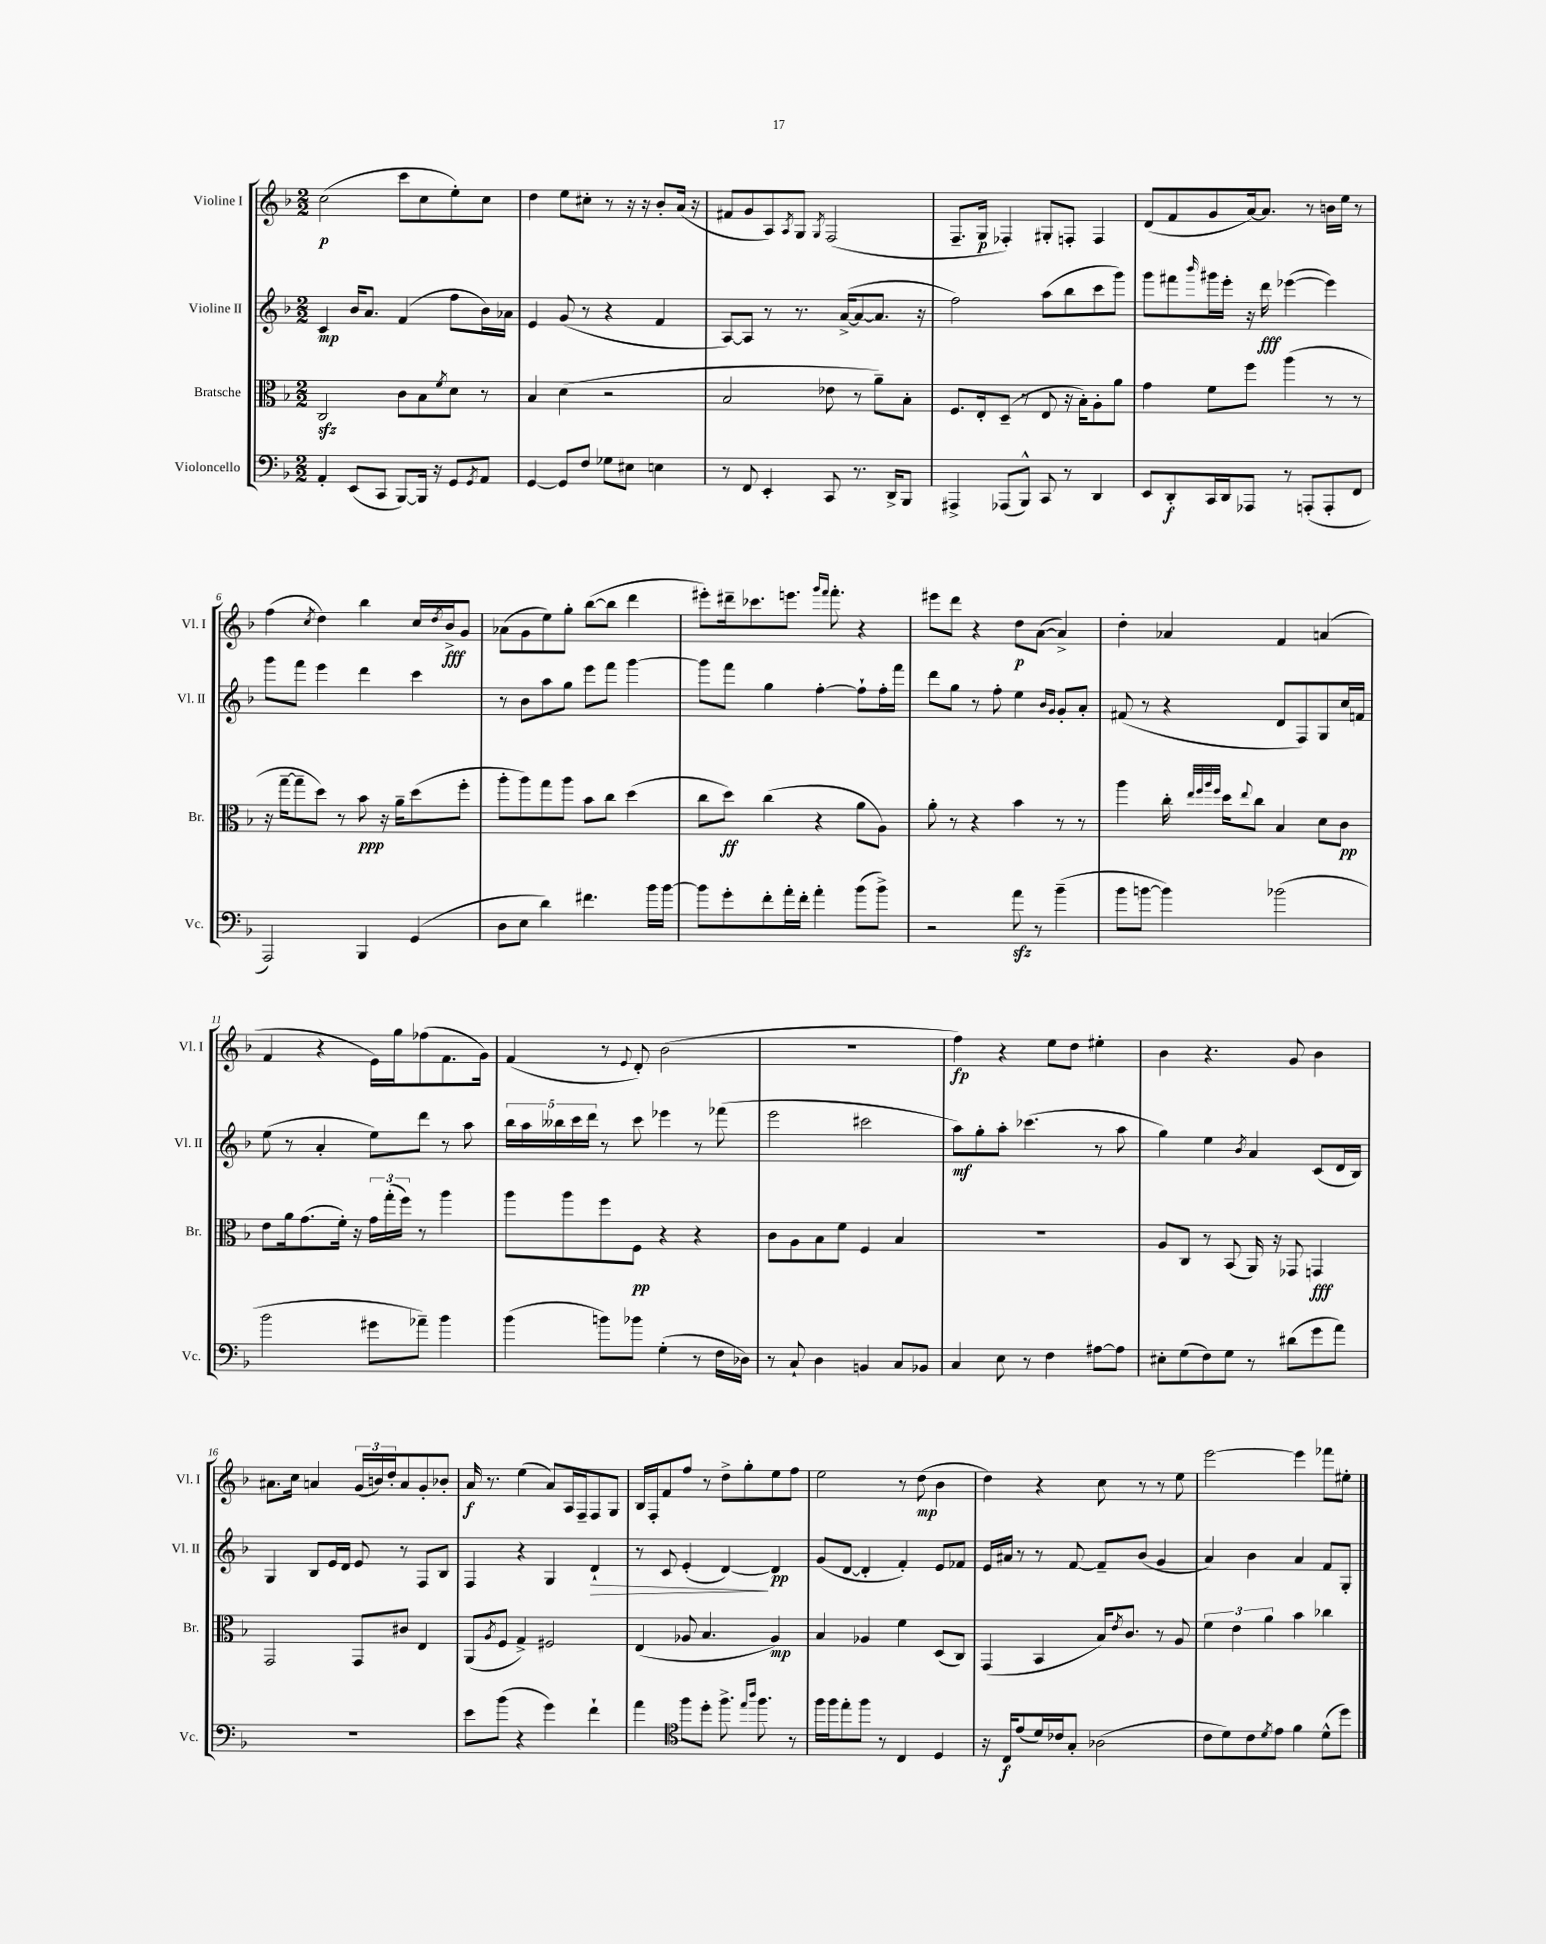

**kern	**dynam	**kern	**dynam	**kern	**dynam	**kern	**dynam
*part4	*part4	*part3	*part3	*part2	*part2	*part1	*part1
*staff4	*staff4	*staff3	*staff3	*staff2	*staff2	*staff1	*staff1
*I"Violoncello	*	*I"Bratsche	*	*I"Violine II	*	*I"Violine I	*
*I'Vc.	*	*I'Br.	*	*I'Vl. II	*	*I'Vl. I	*
*clefF4	*	*clefC3	*	*clefG2	*	*clefG2	*
*k[b-]	*	*k[b-]	*	*k[b-]	*	*k[b-]	*
*M2/2	*	*M2/2	*	*M2/2	*	*M2/2	*
=1	=1	=1	=1	=1	=1	=1	=1
4AA'/	.	2Czz/	.	4c/	mp	(2cc\	p
(8EE/L	.	.	.	16b-/KL	.	.	.
.	.	.	.	8.a/J	.	.	.
8CC/J	.	.	.	.	.	.	.
[8BBB-/L)	.	8c\L	.	(4f/	.	8ccc\L	.
16BBB-/Jk]	.	8B-\	.	.	.	8cc\	.
16r	.	.	.	.	.	.	.
.	.	8qf/	.	.	.	.	.
8GG/L	.	8d\J	.	8ff\L	.	8ee'\)	.
8qGG/	.	.	.	.	.	.	.
8AA/J	.	8r	.	16b-\L)	.	8cc\J	.
.	.	.	.	16a-X\JJ	.	.	.
=2	=2	=2	=2	=2	=2	=2	=2
[4GG/	.	4B-/	.	4e/	.	4dd\	.
8GG/L]	.	(4d\	.	(8g/	.	8ee\L	.
8F/J	.	.	.	8r	.	8cc#X'\J	.
8G-X\L	.	2r	.	4r	.	8r	.
8E#X\J	.	.	.	.	.	16r	.
.	.	.	.	.	.	16r	.
4En\	.	.	.	4f/	.	8b-'/L	.
.	.	.	.	.	.	(16a/Jk	.
.	.	.	.	.	.	16r	.
=3	=3	=3	=3	=3	=3	=3	=3
8r	.	2B-/	.	[8A/L)	.	8f#X/L	.
8FF/	.	.	.	8A/J]	.	8g/	.
4EE'/	.	.	.	8r	.	8A/)	.
.	.	.	.	.	.	8qA/	.
.	.	.	.	8.r	.	8G/J	.
.	.	.	.	.	.	8qG/	.
8CC/	.	8e-X\	.	.	.	(2F/	.
.	.	.	.	([16a^/KL	.	.	.
8.r	.	8r	.	8a/_	.	.	.
.	.	8a~\L)	.	8.a/J]	.	.	.
16DD^/KL	.	.	.	.	.	.	.
8BBB-/J	.	8B-'\J	.	.	.	.	.
.	.	.	.	16r	.	.	.
=4	=4	=4	=4	=4	=4	=4	=4
4AAA#X^/	.	8.F/L	.	2ff\)	.	8.F~/L	.
.	.	16E'/k	.	.	.	16G/Jk	p
(8AAA-X/L	.	(8D~/J	.	.	.	4F-X'/)	.
8BBB-^^/J)	.	8r	.	.	.	.	.
8CC/	.	8E/	.	(8aa\L	.	8G#X'/L	.
8r	.	16r	.	8bb-\	.	8Fn'/J	.
.	.	16B-'\KL)	.	.	.	.	.
4DD/	.	8A'\	.	8ccc\	.	4F/	.
.	.	8a\J	.	8ggg\J)	.	.	.
=5	=5	=5	=5	=5	=5	=5	=5
8EE/L	.	4g\	.	8ggg\L	.	(8d/L	.
8DD'/	f	.	.	8fff#X\	.	8f/	.
.	.	.	.	16qqbbb-/	.	.	.
16CC/L	.	8f\L	.	16ggg#X\L	.	8g/	.
16DD/J	.	.	.	16eee'\JJ	.	.	.
8AAA-X/J	.	8ff\J	.	16r	.	[16a/k)	.
.	.	.	.	16ddd\	fff	8.a/J]	.
8r	.	(4aa\	.	([4eee-X\	.	.	.
(8AAAn'/L	.	.	.	.	.	8r	.
8AAA'/	.	8r	.	4eee-\])	.	16bn\LL	.
.	.	.	.	.	.	16ee\JJ	.
8FF/J	.	8r	.	.	.	8r	.
!!LO:LB:g=z
=6	=6	=6	=6	=6	=6	=6	=6
2AAA/)	.	16r	.	8ggg\L	.	(4ff\	.
.	.	[16gg~\KL	.	.	.	.	.
.	.	8gg~\]	.	8fff\J	.	.	.
.	.	.	.	.	.	8qcc/	.
.	.	8dd\J)	.	4eee\	.	4dd\)	.
.	.	8r	.	.	.	.	.
4BBB-/	.	8b-\	ppp	4ddd\	.	4bb-\	.
.	.	16r	.	.	.	.	.
.	.	16a~\KL	.	.	.	.	.
(4GG/	.	(8dd\	.	4ccc\	.	16cc/LL	.
.	.	.	.	.	.	8qdd/	.
.	.	.	.	.	.	16b-^/J	fff
.	.	8ff'\J	.	.	.	8g/J	.
=7	=7	=7	=7	=7	=7	=7	=7
8D\L	.	8aa'\L	.	8r	.	(8a-X\L	.
8E\J	.	8aa\)	.	8b-\L	.	8g\	.
4d\)	.	8gg\	.	8aa\	.	8ee\)	.
.	.	8aa\J	.	8gg\J	.	8gg'\J	.
4.f#X\	.	8b-\L	.	8eee\L	.	([8bb-\L	.
.	.	8cc\J	.	8fff\J	.	8bb-\J]	.
.	.	(4dd\	.	[4ggg\	.	4ddd\	.
16b-\LL	.	.	.	.	.	.	.
[16b-\JJ	.	.	.	.	.	.	.
=8	=8	=8	=8	=8	=8	=8	=8
8b-\L]	.	8cc\L	.	8ggg\L]	.	8eee#X'\L)	.
8g'\	.	8dd\J)	ff	8fff\J	.	16ddd#X~\k	.
.	.	.	.	.	.	8.ccc-X\	.
8f'\	.	(4cc\	.	4gg\	.	.	.
16a'\L	.	.	.	.	.	8.eeen\J	.
16f'\JJ	.	.	.	.	.	.	.
4a'\	.	4r	.	[4ff'\	.	.	.
.	.	.	.	.	.	16qqggg/LL	.
.	.	.	.	.	.	16qqfff/JJ	.
.	.	.	.	.	.	8.fff'\	.
(8b-\L	.	8a\L	.	8ff`\L]	.	4r	.
8b-^\J)	.	8A\J)	.	16ff'\L	.	.	.
.	.	.	.	16fff\JJ	.	.	.
=9	=9	=9	=9	=9	=9	=9	=9
2r	.	8a'\	.	8ddd\L	.	8eee#X\L	.
.	.	8r	.	8gg\J	.	8ddd\J	.
.	.	4r	.	8r	.	4r	.
.	.	.	.	8ff'\	.	.	.
8azz\	.	4b-\	.	4ee\	.	8dd\L	p
8r	.	.	.	.	.	([8a\J	.
.	.	.	.	16qqb-/LL	.	.	.
.	.	.	.	16qqg/JJ	.	.	.
(4b-~\	.	8r	.	8g'/L	.	4a^/])	.
.	.	8r	.	8a'/J	.	.	.
=10	=10	=10	=10	=10	=10	=10	=10
8b-\L	.	4aa\	.	(8f#X/	.	4dd'\	.
[8bn\J	.	.	.	8r	.	.	.
4b\])	.	16cc'\	.	4r	.	4a-X/	.
.	.	32qqee/LLL	.	.	.	.	.
.	.	32qqff/	.	.	.	.	.
.	.	32qqaa/	.	.	.	.	.
.	.	32qqff/JJJ	.	.	.	.	.
.	.	16dd\KL	.	.	.	.	.
.	.	8qqee/	.	.	.	.	.
.	.	8cc\J	.	.	.	.	.
(2b-X\	.	4B-/	.	8d/L	.	4f/	.
.	.	.	.	8F/)	.	.	.
.	.	8d\L	.	8G/	.	(4an/	.
.	.	8c\J	pp	16cc/L	.	.	.
.	.	.	.	16fn/JJ	.	.	.
!!LO:LB:g=z
=11	=11	=11	=11	=11	=11	=11	=11
2b-\	.	8e\L	.	(8ee\	.	4f/	.
.	.	16a\k	.	8r	.	.	.
.	.	(8.g\	.	.	.	.	.
.	.	.	.	4a'/	.	4r	.
.	.	16f'\Jk)	.	.	.	.	.
.	.	16r	.	.	.	.	.
8g#X\L	.	24g\LL	.	8ee\L)	.	16e\LL)	.
.	.	(24gg'\	.	.	.	.	.
.	.	.	.	.	.	16gg\J	.
.	.	24ff\JJ)	.	.	.	.	.
8a-X~\J)	.	8r	.	8ddd\J	.	(8ff-X\	.
4b-\	.	4aa\	.	8r	.	8.f\	.
.	.	.	.	8aa\	.	.	.
.	.	.	.	.	.	16g\Jk)	.
=12	=12	=12	=12	=12	=12	=12	=12
(4b-\	.	8aa\L	.	20bb-\LL	.	(4f/	.
.	.	.	.	20aa\	.	.	.
.	.	.	.	20bb--X\	.	.	.
.	.	8aa\	.	.	.	.	.
.	.	.	.	20ccc\	.	.	.
.	.	.	.	20ddd\JJ	.	.	.
8bn\L)	.	8ff\	.	8r	.	8r	.
.	.	.	.	.	.	8qqe/	.
8b-X\J	.	8F\J	pp	8ccc\	.	8d'/)	.
(4G'\	.	4r	.	4eee-X\	.	(2b-\	.
8r	.	4r	.	8r	.	.	.
16F\LL	.	.	.	(8fff-X\	.	.	.
16D-X\JJ)	.	.	.	.	.	.	.
=13	=13	=13	=13	=13	=13	=13	=13
8r	.	8c\L	.	2eee\	.	1r	.
8C`/	.	8A\	.	.	.	.	.
4D\	.	8B-\	.	.	.	.	.
.	.	8f\J	.	.	.	.	.
4BBn/	.	4F/	.	2ccc#X\	.	.	.
8C/L	.	4B-/	.	.	.	.	.
8BB-X/J	.	.	.	.	.	.	.
=14	=14	=14	=14	=14	=14	=14	=14
4C/	.	1r	.	8aa\L)	mf	4ff\)	fp
.	.	.	.	8gg'\	.	.	.
8E\	.	.	.	8aa'\J	.	4r	.
8r	.	.	.	(4.ccc-X\	.	.	.
4F\	.	.	.	.	.	8ee\L	.
.	.	.	.	.	.	8dd\J	.
[8A#X\L	.	.	.	8r	.	4ee#X'\	.
8A#\J]	.	.	.	8aa\	.	.	.
=15	=15	=15	=15	=15	=15	=15	=15
8E#X'\L	.	8A/L	.	4gg\)	.	4b-\	.
(8G\	.	8C/J	.	.	.	.	.
8F\)	.	8r	.	4ee\	.	4.r	.
8G\J	.	(8BB-/	.	.	.	.	.
.	.	.	.	8qb-/	.	.	.
8r	.	16AA/)	.	4a/	.	.	.
.	.	16r	.	.	.	.	.
(8d#X\L	.	8GG-X/	.	.	.	8g/	.
8g\	.	4GGn/	fff	(8c/L	.	4b-\	.
8a\J)	.	.	.	16d/L	.	.	.
.	.	.	.	16B-/JJ)	.	.	.
!!LO:LB:g=z
=16	=16	=16	=16	=16	=16	=16	=16
1r	.	2GG/	.	4G/	.	8.a#X\L	.
.	.	.	.	.	.	16cc\Jk	.
.	.	.	.	8B-/L	.	4an/	.
.	.	.	.	16e/L	.	.	.
.	.	.	.	16d/JJ	.	.	.
.	.	8GG/L	.	8e/	.	(24g/LL	.
.	.	.	.	.	.	24bn/)	.
.	.	.	.	.	.	24dd'/J	.
.	.	8c#X/J	.	8r	.	8a/	.
.	.	4E/	.	8F/L	.	8g'/	.
.	.	.	.	8B-/J	.	8b-X'/J	.
=17	=17	=17	=17	=17	=17	=17	=17
8e\L	.	(8AA/L	.	4F/	.	16a/	f
.	.	.	.	.	.	8.r	.
.	.	8qA/	.	.	.	.	.
(8b-\J	.	8F/J	.	.	.	.	.
4r	.	4G^/)	.	4r	.	(4ee\	.
4g\)	.	2F#X/	.	4G/	.	8a/L)	.
.	.	.	.	.	.	16A/L	.
.	.	.	.	.	.	16F~/J	.
!	!	!	!	!	!LO:HP:b	!	!
4f`\	.	.	.	4d`/	>	8F/	.
.	.	.	.	.	.	8G/J	.
=18	=18	=18	=18	=18	=18	=18	=18
4a\	.	(4E/	.	8r	.	16B-/LL	.
.	.	.	.	.	.	16F'/J	.
.	.	.	.	8c/	.	8f/	.
*clefC4	*	*	*	*	*	*	*
8ff\L	.	8A-X/	.	(4e'/	.	8ff/J	.
8dd'\J	.	4.B-/	.	.	.	8r	.
8.ff^\	.	.	.	[4d/)	.	8dd^\L	.
.	.	.	.	.	.	8gg'\	.
16qqee/LL	.	.	.	.	.	.	.
16qqaa/JJ	.	.	.	.	.	.	.
8.ff\	.	.	.	.	.	.	.
.	.	4A-/)	mp	4d/]	] pp	8ee\	.
8r	.	.	.	.	.	8ff\J	.
=19	=19	=19	=19	=19	=19	=19	=19
16ff\LL	.	4B-/	.	(8g/L	.	2ee\	.
16ff\J	.	.	.	.	.	.	.
8ee'\	.	.	.	[8d/J	.	.	.
8ff\J	.	4A-X/	.	4d'/]	.	.	.
8r	.	.	.	.	.	.	.
4C/	.	4f\	.	4f'/)	.	8r	.
.	.	.	.	.	.	(8dd\	mp
4D/	.	(8D/L	.	8e/L	.	4b-\	.
.	.	8C/J)	.	8f-X/J	.	.	.
=20	=20	=20	=20	=20	=20	=20	=20
16r	.	(4GG/	.	16e/LL	.	4dd\)	.
16C/KL	f	.	.	16a#X/JJ	.	.	.
(8e/	.	.	.	8r	.	.	.
16d/L)	.	4BB-/	.	8r	.	4r	.
16c-X/J	.	.	.	.	.	.	.
8G'/J	.	.	.	[8f/	.	.	.
(2A-X\	.	16B-/KL)	.	8f~/L]	.	8cc\	.
.	.	8qe/	.	.	.	.	.
.	.	8.c/J	.	.	.	.	.
.	.	.	.	(8b-/J	.	8r	.
.	.	8r	.	4g/	.	8r	.
.	.	8A/	.	.	.	8ee\	.
=21	=21	=21	=21	=21	=21	=21	=21
8c\L	.	6f\	.	4a/)	.	[2eee\	.
8d\)	.	.	.	.	.	.	.
.	.	6e\	.	.	.	.	.
8c\	.	.	.	4b-\	.	.	.
.	.	6a\	.	.	.	.	.
8qd/	.	.	.	.	.	.	.
8e\J	.	.	.	.	.	.	.
4f\	.	4b-\	.	4a/	.	4eee\]	.
(8d^^\L	.	4cc-X\	.	8f/L	.	8fff-X\L	.
8dd\J)	.	.	.	8G'/J	.	8ee#X'\J	.
==	==	==	==	==	==	==	==
*-	*-	*-	*-	*-	*-	*-	*-
